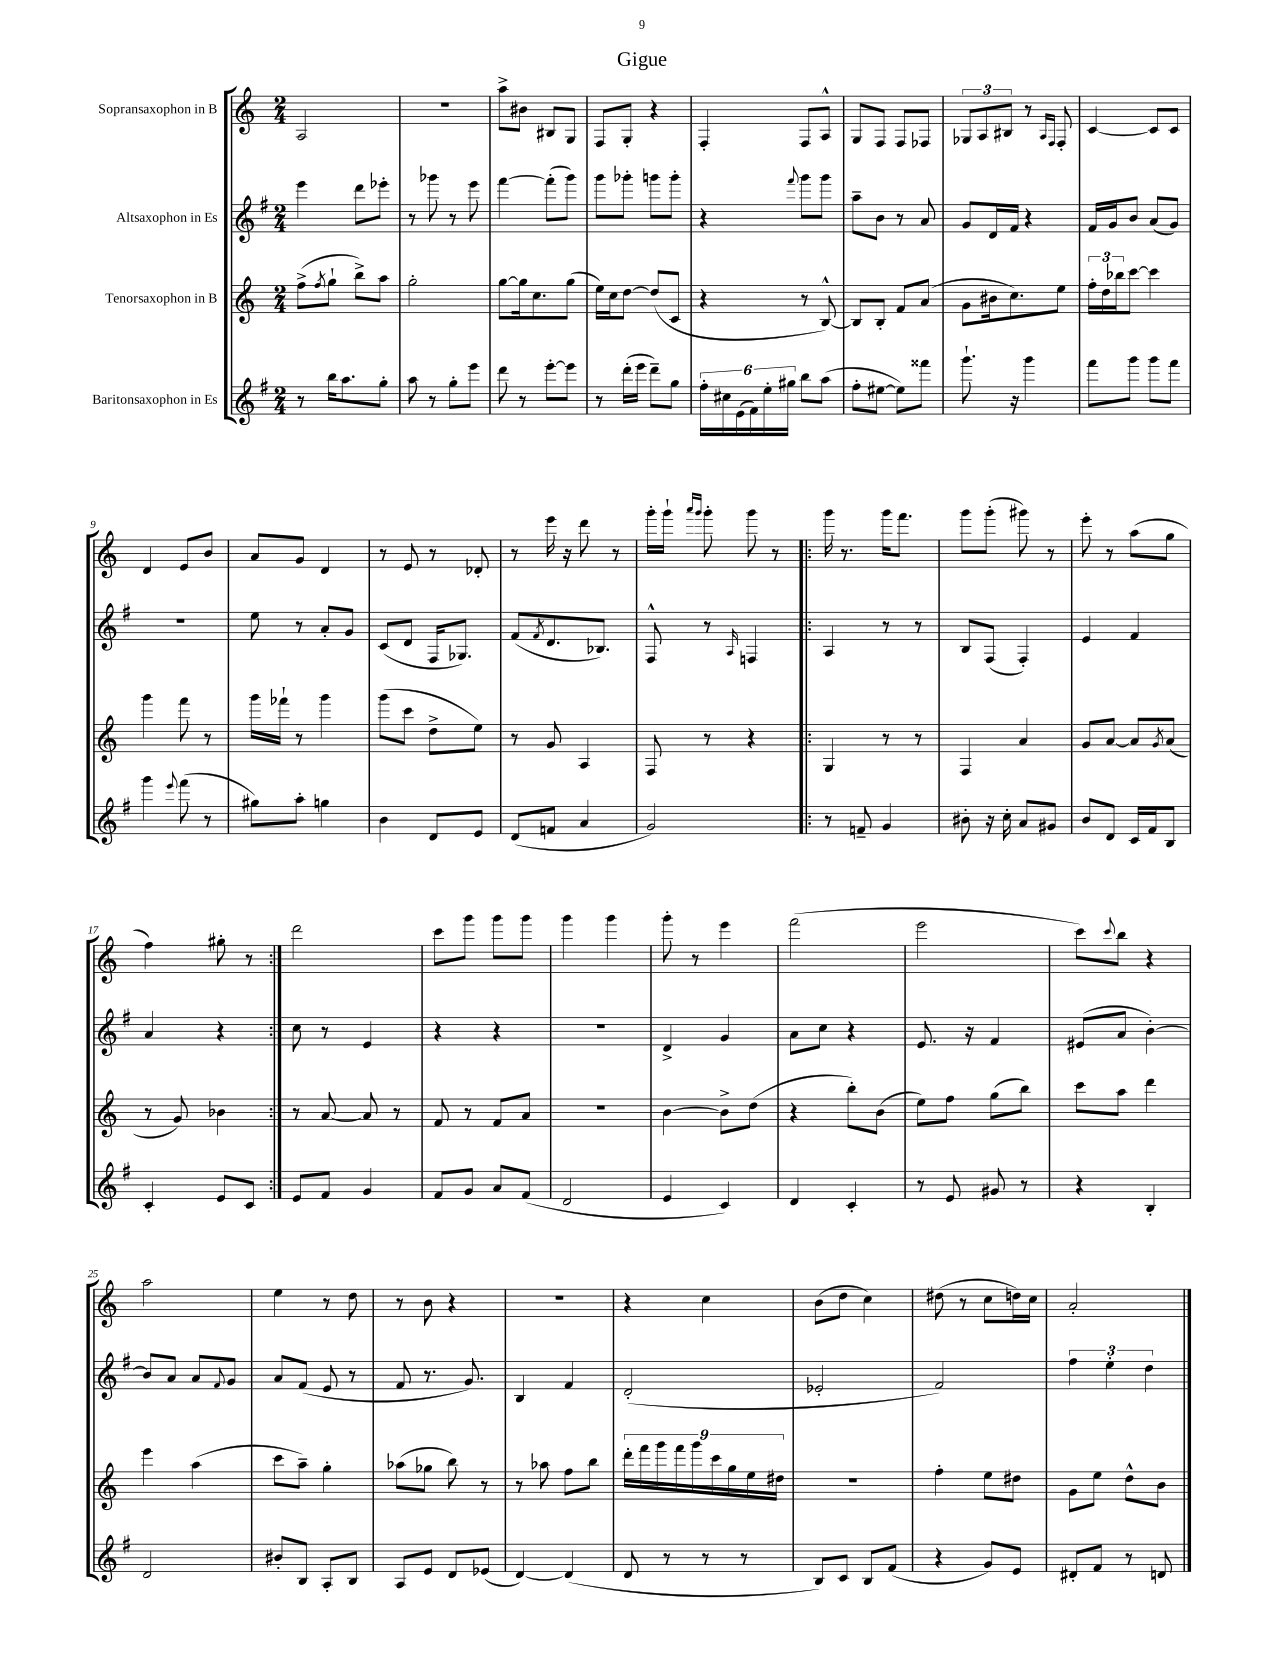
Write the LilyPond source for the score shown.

\header { title = "Gigue" }
<<
\new StaffGroup <<
\new Staff = "s0" \with { instrumentName = "Sopransaxophon in B" } {
    \clef treble \key c \major \numericTimeSignature \time 2/4
    a2 |
    r2 |
    a''8-> bis'8 bis8 g8 |
    f8 g8-. r4 |
    f4-. f8 a8-^ |
    g8 f8 f8 fes8 |
    \tuplet 3/2 { ges8 a8 bis8 } r8 \grace { a16 f16 } f8-. |
    c'4~ c'8 c'8 |
    d'4 e'8 b'8 |
    a'8 g'8 d'4 |
    r8 e'8 r8 des'8-. |
    r8 e'''16 r16 d'''8 r8 |
    g'''16-. g'''16-! \grace { a'''16 g'''16 } g'''8-. g'''8 r8 |
    \repeat volta 2 { g'''16 r8. g'''16 f'''8. |
    g'''8 g'''8-.( gis'''8) r8 |
    e'''8-. r8 a''8( g''8 |
    f''4) gis''8-. r8 | }
    d'''2 |
    c'''8 g'''8 g'''8 g'''8 |
    g'''4 g'''4 |
    g'''8-. r8 e'''4 |
    f'''2( |
    e'''2 |
    c'''8) \appoggiatura { c'''8 } b''8 r4 |
    a''2 |
    e''4 r8 d''8 |
    r8 b'8 r4 |
    R2 |
    r4 c''4 |
    b'8( d''8 c''4) |
    dis''8( r8 c''8 d''16) c''16 |
    a'2-. \bar "|." |
}
\new Staff = "s1" \with { instrumentName = "Altsaxophon in Es" } {
    \clef treble \key g \major \numericTimeSignature \time 2/4
    e'''4 d'''8 ees'''8-. |
    r8 ges'''8 r8 e'''8 |
    fis'''4~ fis'''8-.( g'''8) |
    g'''8 ges'''8-. g'''8 g'''8-. |
    r4 \appoggiatura { fis'''8 } g'''8 g'''8 |
    a''8-- b'8 r8 a'8 |
    g'8 d'16 fis'16 r4 |
    fis'16 g'16 b'8 a'8( g'8) |
    R2 |
    e''8 r8 a'8-. g'8 |
    c'8( d'8 fis16 ges8.) |
    fis'8( \acciaccatura { fis'8 } d'8. bes8.) |
    fis8-^ r8 \grace { a16 } f4 |
    \repeat volta 2 { a4 r8 r8 |
    b8 fis8( fis4-.) |
    e'4 fis'4 |
    a'4 r4 | }
    c''8 r8 e'4 |
    r4 r4 |
    R2 |
    d'4-> g'4 |
    a'8 c''8 r4 |
    e'8. r16 fis'4 |
    eis'8( a'8 b'4~-.) |
    b'8 a'8 a'8 \appoggiatura { fis'8 } g'8 |
    a'8 fis'8( e'8 r8 |
    fis'8 r8. g'8.) |
    b4 fis'4 |
    d'2-.( |
    ees'2-. |
    fis'2) |
    \tuplet 3/2 { fis''4 e''4-. d''4 } \bar "|." |
}
\new Staff = "s2" \with { instrumentName = "Tenorsaxophon in B" } {
    \clef treble \key c \major \numericTimeSignature \time 2/4
    f''8->( \acciaccatura { f''8 } g''8-! b''8->) a''8 |
    g''2-. |
    g''8~ g''16 c''8. g''8( |
    e''16) c''16 d''8~ d''8( c'8 |
    r4 r8 b8~-^) |
    b8 b8-. f'8 a'8( |
    g'8 bis'16 c''8.) e''8 |
    \tuplet 3/2 { f''16-. d''16 bes''16 } c'''8~ c'''4 |
    g'''4 f'''8 r8 |
    g'''16 fes'''16-! r8 g'''4 |
    g'''8( c'''8 d''8-> e''8) |
    r8 g'8 a4 |
    f8 r8 r4 |
    \repeat volta 2 { g4 r8 r8 |
    f4 a'4 |
    g'8 a'8~ a'8 \acciaccatura { g'8 } a'8( |
    r8 g'8) bes'4 | }
    r8 a'8~ a'8 r8 |
    f'8 r8 f'8 a'8 |
    R2 |
    b'4~ b'8-> d''8( |
    r4 b''8-.) b'8( |
    e''8) f''8 g''8( b''8) |
    c'''8 a''8 d'''4 |
    e'''4 a''4( |
    c'''8 a''8--) g''4-. |
    aes''8( ges''8 b''8) r8 |
    r8 aes''8 f''8 b''8 |
    \tuplet 9/8 { d'''16-. f'''16 g'''16 f'''16 g'''16 c'''16 g''16 e''16 dis''16 } |
    r2 |
    f''4-. e''8 dis''8 |
    g'8 e''8 d''8-^ b'8 \bar "|." |
}
\new Staff = "s3" \with { instrumentName = "Baritonsaxophon in Es" } {
    \clef treble \key g \major \numericTimeSignature \time 2/4
    r8 b''16 a''8. g''8-. |
    a''8 r8 g''8-. e'''8 |
    d'''8 r8 e'''8~-. e'''8 |
    r8 d'''16-.( e'''16 d'''8--) g''8 |
    \tuplet 6/4 { fis''16-. cis''16 e'16( fis'16) e''16-. gis''16 } b''8 a''8( |
    fis''8-. eis''8~ eis''8) fisis'''8 |
    g'''8.-! r16 g'''4 |
    fis'''8 g'''8 g'''8 fis'''8 |
    g'''4 \appoggiatura { e'''8 } fis'''8( r8 |
    gis''8) a''8-. g''4 |
    b'4 d'8 e'8 |
    d'8( f'8 a'4 |
    g'2) |
    \repeat volta 2 { r8 f'8-- g'4 |
    bis'8-. r16 c''16-. a'8 gis'8 |
    b'8 d'8 c'16 fis'16 b8 |
    c'4-. e'8 c'8 | }
    e'8 fis'8 g'4 |
    fis'8 g'8 a'8 fis'8( |
    d'2 |
    e'4 c'4) |
    d'4 c'4-. |
    r8 e'8 gis'8 r8 |
    r4 b4-. |
    d'2 |
    bis'8-. b8 a8-. b8 |
    a8 e'8 d'8 ees'8( |
    d'4~) d'4( |
    d'8 r8 r8 r8 |
    b8) c'8 b8 fis'8( |
    r4 g'8) e'8 |
    dis'8-. fis'8 r8 d'8 \bar "|." |
}
>>
>>
